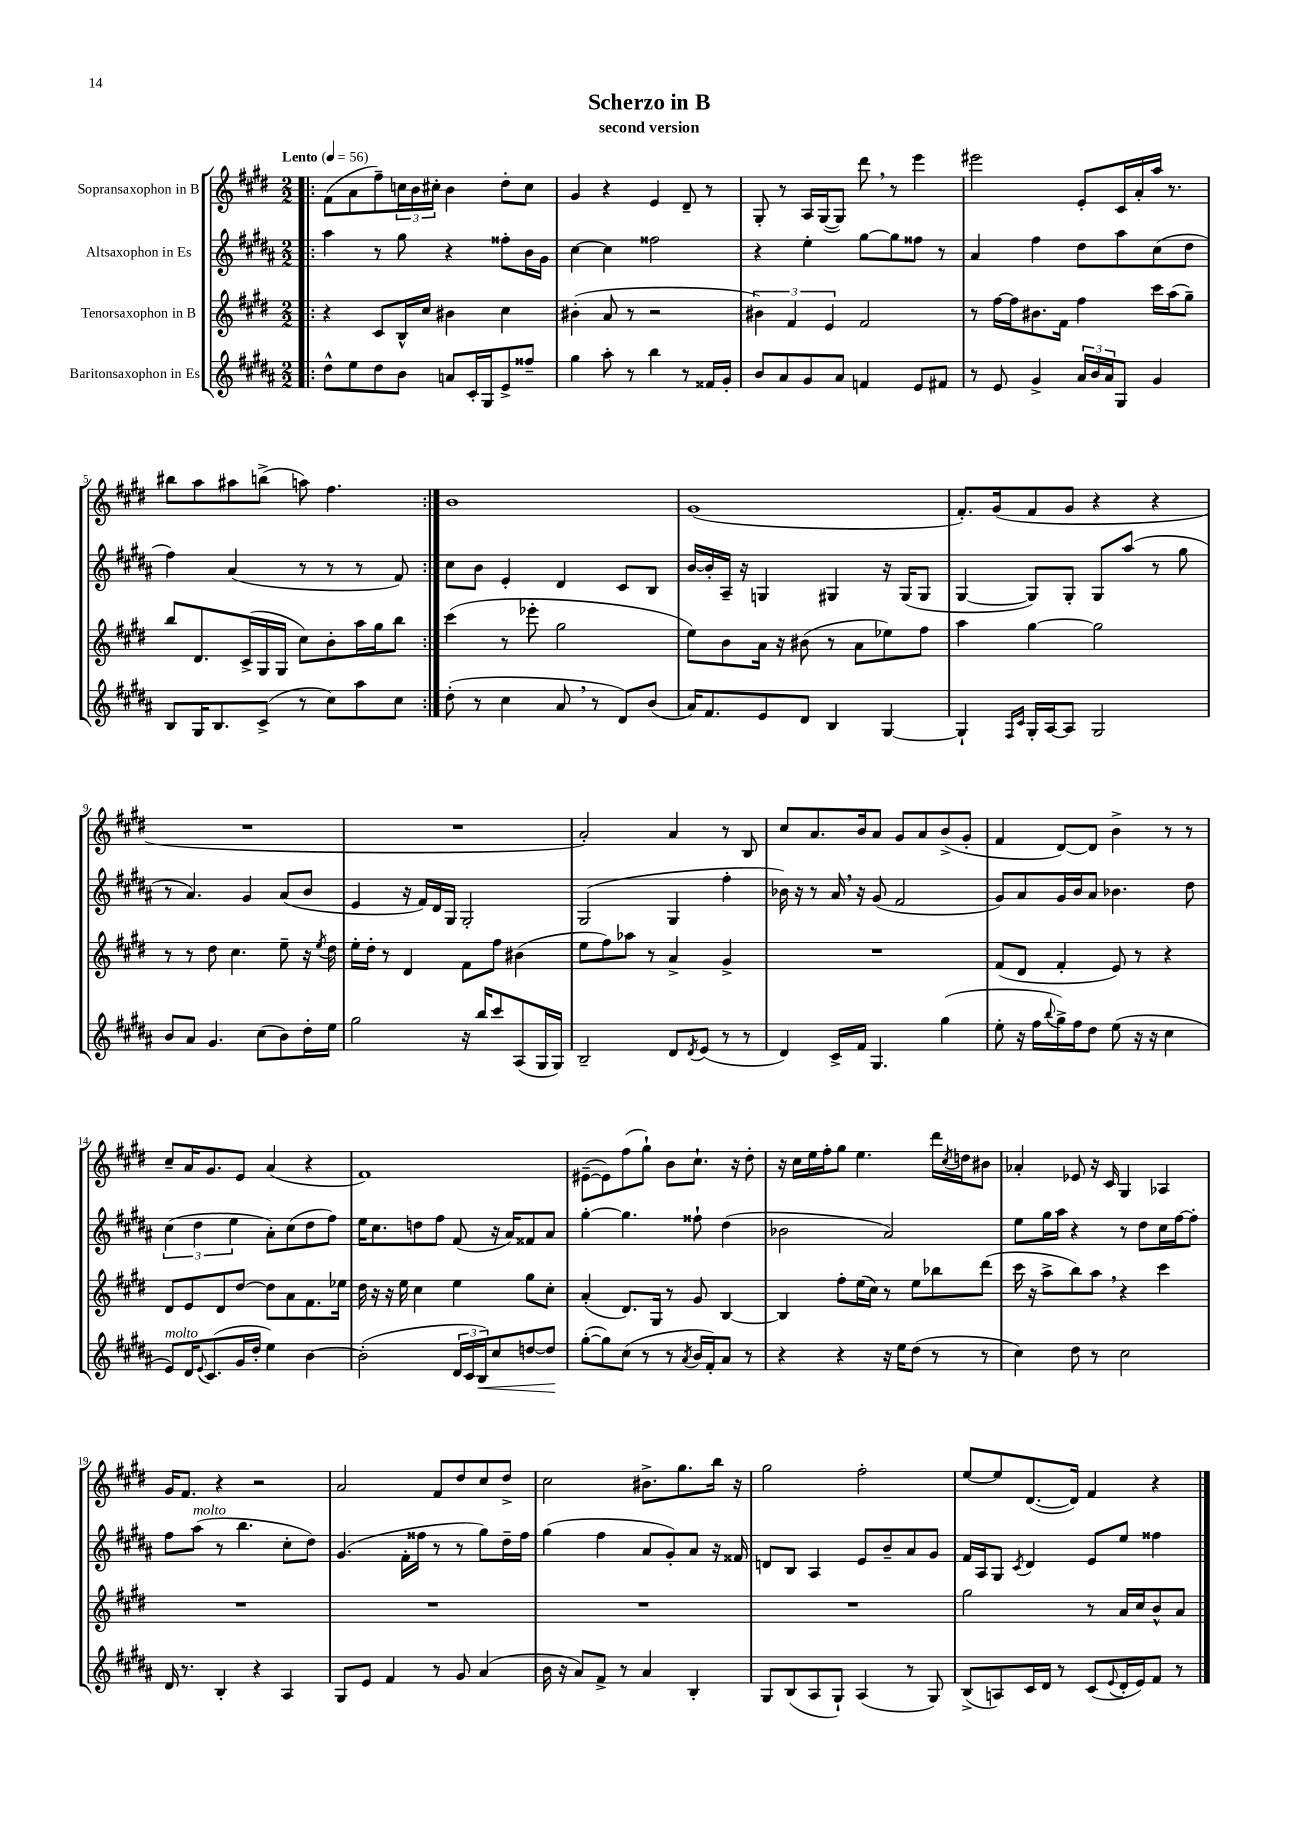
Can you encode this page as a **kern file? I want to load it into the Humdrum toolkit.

**kern	**kern	**kern	**kern
*staff4	*staff3	*staff2	*staff1
*clefG2	*clefG2	*clefG2	*clefG2
*k[f#c#g#d#a#]	*k[f#c#g#d#]	*k[f#c#g#d#a#]	*k[f#c#g#d#]
*M2/2	*M2/2	*M2/2	*M2/2
*MM56	*MM56	*MM56	*MM56
=!|:	=!|:	=!|:	=!|:
8dd#^^	4r	4aa#	(8f#
8ee	.	.	8a
8dd#	8c#	8r	8ff#~)
8b	16B^^	8gg#	24cc
.	.	.	24b
.	16cc#	.	.
.	.	.	24cc#'
8a	4b#	4r	4b
16c#'	.	.	.
16G#	.	.	.
8e^	4cc#	8ff##'	8dd#'
8ff##~	.	16b	8cc#
.	.	16g#	.
=	=	=	=
4gg#	(4b#'	[4cc#	4g#
8aa#'	8a	4cc#]	4r
8r	8r	.	.
4bb	2r	2ff##	4e
8r	.	.	8d#~
16f##	.	.	8r
16g#'	.	.	.
=	=	=	=
8b	6b#)	4r	8G#'
8a#	.	.	8r
.	6f#	.	.
8g#	.	4ee'	16A
.	.	.	([16G#
.	6e	.	.
8a#	.	.	8G#])
4f	2f#	[8gg#	8ddd#
.	.	8gg#]	8r
8e	.	8ff##	4eee
8f#	.	8r	.
=	=	=	=
8r	8r	4a#	2eee#
8e	[16ff#	.	.
.	16ff#]	.	.
4g#^	8.b#	4ff#	.
.	16f#	.	.
24a#	4ff#	8dd#	8e'
24b	.	.	.
24a#	.	.	.
8G#	.	8aa#	16c#
.	.	.	16a'
4g#	16ccc#	(8cc#	16aa
.	(16aa	.	8.r
.	8gg#~)	8dd#	.
=	=	=	=
8B	8bb	4ff#)	8bb#
16G#	8.d#	.	8aa
8.B	.	.	.
.	.	(4a#	8aa#
.	(16c#^	.	.
(8c#^	16G#	.	(8bb^
.	16G#	.	.
8r	8cc#)	8r	8aa)
8cc#)	8b'	8r	4.ff#
8aa#	16aa	8r	.
.	16gg#	.	.
8cc#	8bb	8f#)	.
=:|!	=:|!	=:|!	=:|!
(8dd#'	(4ccc#	8cc#	1b
8r	.	8b	.
4cc#	8r	4e'	.
.	8eee-'	.	.
8a#	2gg#	4d#	.
8r	.	.	.
8d#)	.	8c#	.
(8b	.	8B	.
=	=	=	=
16a#)	8ee)	[16b	(1g#
8.f#	.	16b']	.
.	8b	16A#~	.
.	.	16r	.
8e	16a	4G	.
.	16r	.	.
8d#	(8b#	.	.
4B	8r	4G#	.
.	8a	.	.
[4G#	8ee-)	16r	.
.	.	(16G#	.
.	8ff#	8G#	.
=	=	=	=
4G#`]	4aa	[4G#	8.f#')
.	.	.	(16g#
16qqF#	.	.	.
16qqc#	.	.	.
16G#'	[4gg#	8G#])	8f#
[16A#	.	.	.
8A#]	.	8G#'	8g#
2G#	2gg#]	8G#	4r
.	.	(8aa#	.
.	.	8r	4r
.	.	8gg#	.
=	=	=	=
8b	8r	8r	1r
8a#	8r	4.a#)	.
4.g#	8dd#	.	.
.	4.cc#	.	.
.	.	4g#	.
(8cc#	.	.	.
8b)	8ee~	(8a#	.
16dd#'	16r	8b	.
.	8qee	.	.
16ee	16dd#	.	.
=	=	=	=
2gg#	16ee'	4e	1r
.	16dd#'	.	.
.	8r	.	.
.	4d#	16r	.
.	.	16f#)	.
.	.	16d#	.
.	.	16G#	.
16r	8f#	2G#'	.
16bb	.	.	.
8ccc#	8ff#	.	.
(8A#	(4b#	.	.
16G#	.	.	.
16G#)	.	.	.
=	=	=	=
2B~	8ee	(2G#	2a')
.	8ff#)	.	.
.	8aa-	.	.
.	8r	.	.
8d#	4a^	4G#	4a
8qd#	.	.	.
(8e	.	.	.
8r	4g#^	4ff#'	8r
8r	.	.	8B
=	=	=	=
4d#)	1r	16b-)	8cc#
.	.	16r	.
.	.	8r	8.a
16c#^	.	16a#	.
16f#	.	16r	16b
4.G#	.	(8g#	8a
.	.	2f#	8g#
.	.	.	8a
(4gg#	.	.	(8b^
.	.	.	8g#'
=	=	=	=
8ee'	(8f#	8g#)	4f#
16r	8d#	8a#	.
16ff#	.	.	.
8qqbb	.	.	.
16gg#^)	4f#'	16g#	[8d#)
16ff#	.	16b	.
8dd#	.	8a#	8d#]
(8ee	8e)	4.b-	4b^
16r	8r	.	.
16r	.	.	.
4cc#	4r	.	8r
.	.	8dd#	8r
=	=	=	=
8e)	8d#	(6cc#	8cc#~
16d#	8e	.	16a
.	.	6dd#	.
8qqe	.	.	.
(8.c#	.	.	8.g#
.	8d#	.	.
.	.	6ee	.
16g#	[8dd#	.	8e
16dd#'	.	.	.
4ee)	8dd#]	8a#')	(4a
.	8a	(8cc#	.
[4b	8.f#	8dd#	4r
.	.	8ff#)	.
.	16ee-	.	.
=	=	=	=
(2b']	16dd#	16ee	1f#)
.	16r	8.cc#	.
.	16r	.	.
.	16ee	.	.
.	4cc#	8dd	.
.	.	8ff#	.
24d#	4ee	(8f#	.
24c#	.	.	.
24B)	.	.	.
8cc#	.	16r	.
.	.	16a#)	.
[8dd	8gg#	8f##	.
8dd]	8cc#'	8a#	.
=	=	=	=
([8gg#'	(4a'	[4gg#'	([8e#~
8gg#])	.	.	8e#])
(8cc#	8.d#)	4.gg#]	(8ff#
8r	.	.	8gg#`)
.	16G#	.	.
8r	8r	.	8b
8qa#	.	.	.
16b	8g#	8ff##`	8.cc#`
16f#')	.	.	.
8a#	[4B	(4dd#	.
.	.	.	16r
8r	.	.	8dd#'
=	=	=	=
4r	4B]	2b-	16r
.	.	.	16cc#
.	.	.	16ee
.	.	.	16ff#'
4r	8ff#'	.	8gg#
.	(16ee	.	4.ee
.	16cc#)	.	.
16r	8r	2a#)	.
16ee	.	.	.
(8dd#	8ee	.	.
8r	8bb-	.	16ddd#
.	.	.	8qcc#
.	.	.	16dd
8r	(8ddd#	.	8b#
=	=	=	=
4cc#)	16ccc#	8ee	4a-'
.	16r	.	.
.	8aa^	16gg#	.
.	.	16aa#	.
8dd#	8bb)	4r	8e-
8r	8aa	.	16r
.	.	.	16c#
2cc#	4r	8r	4G#
.	.	8dd#	.
.	4ccc#	16cc#	4A-
.	.	[16ff#	.
.	.	8ff#']	.
=	=	=	=
16d#	1r	8ff#	16g#
8.r	.	.	8.f#
.	.	(8aa#	.
4B'	.	8r	4r
.	.	4.bb	.
4r	.	.	2r
4A#	.	8cc#'	.
.	.	8dd#)	.
=	=	=	=
8G#	1r	(4.g#	2a
8e	.	.	.
4f#	.	.	.
.	.	16f#'	.
.	.	16ff##	.
8r	.	8r	8f#
8g#	.	8r	8dd#
(4a#	.	8gg#)	8cc#
.	.	16dd#~	8dd#^
.	.	16ff##	.
=	=	=	=
16b	1r	(4gg#	2cc#
16r	.	.	.
8a#)	.	.	.
8f#^	.	4ff#	.
8r	.	.	.
4a#	.	8a#	8.b#^
.	.	8g#')	.
.	.	.	8.gg#
4B'	.	8a#	.
.	.	16r	16bb
.	.	16f##	16r
=	=	=	=
8G#	1r	8d	2gg#
(8B	.	8B	.
8A#	.	4A#	.
8G#`)	.	.	.
(4A#	.	8e	2ff#'
.	.	8b~	.
8r	.	8a#	.
8G#)	.	8g#	.
=	=	=	=
(8B^	2gg#	16f#	[8ee
.	.	16A#	.
8A)	.	8G#	8ee]
.	.	8qc#	.
16c#	.	4d#	([8.d#
16d#	.	.	.
8r	.	.	.
.	.	.	16d#])
(8c#	8r	8e	4f#
8qqe	.	.	.
16d#'	16a	8ee	.
16e)	16cc#	.	.
8f#	8b^^	4ff##	4r
8r	8a	.	.
==	==	==	==
*-	*-	*-	*-
